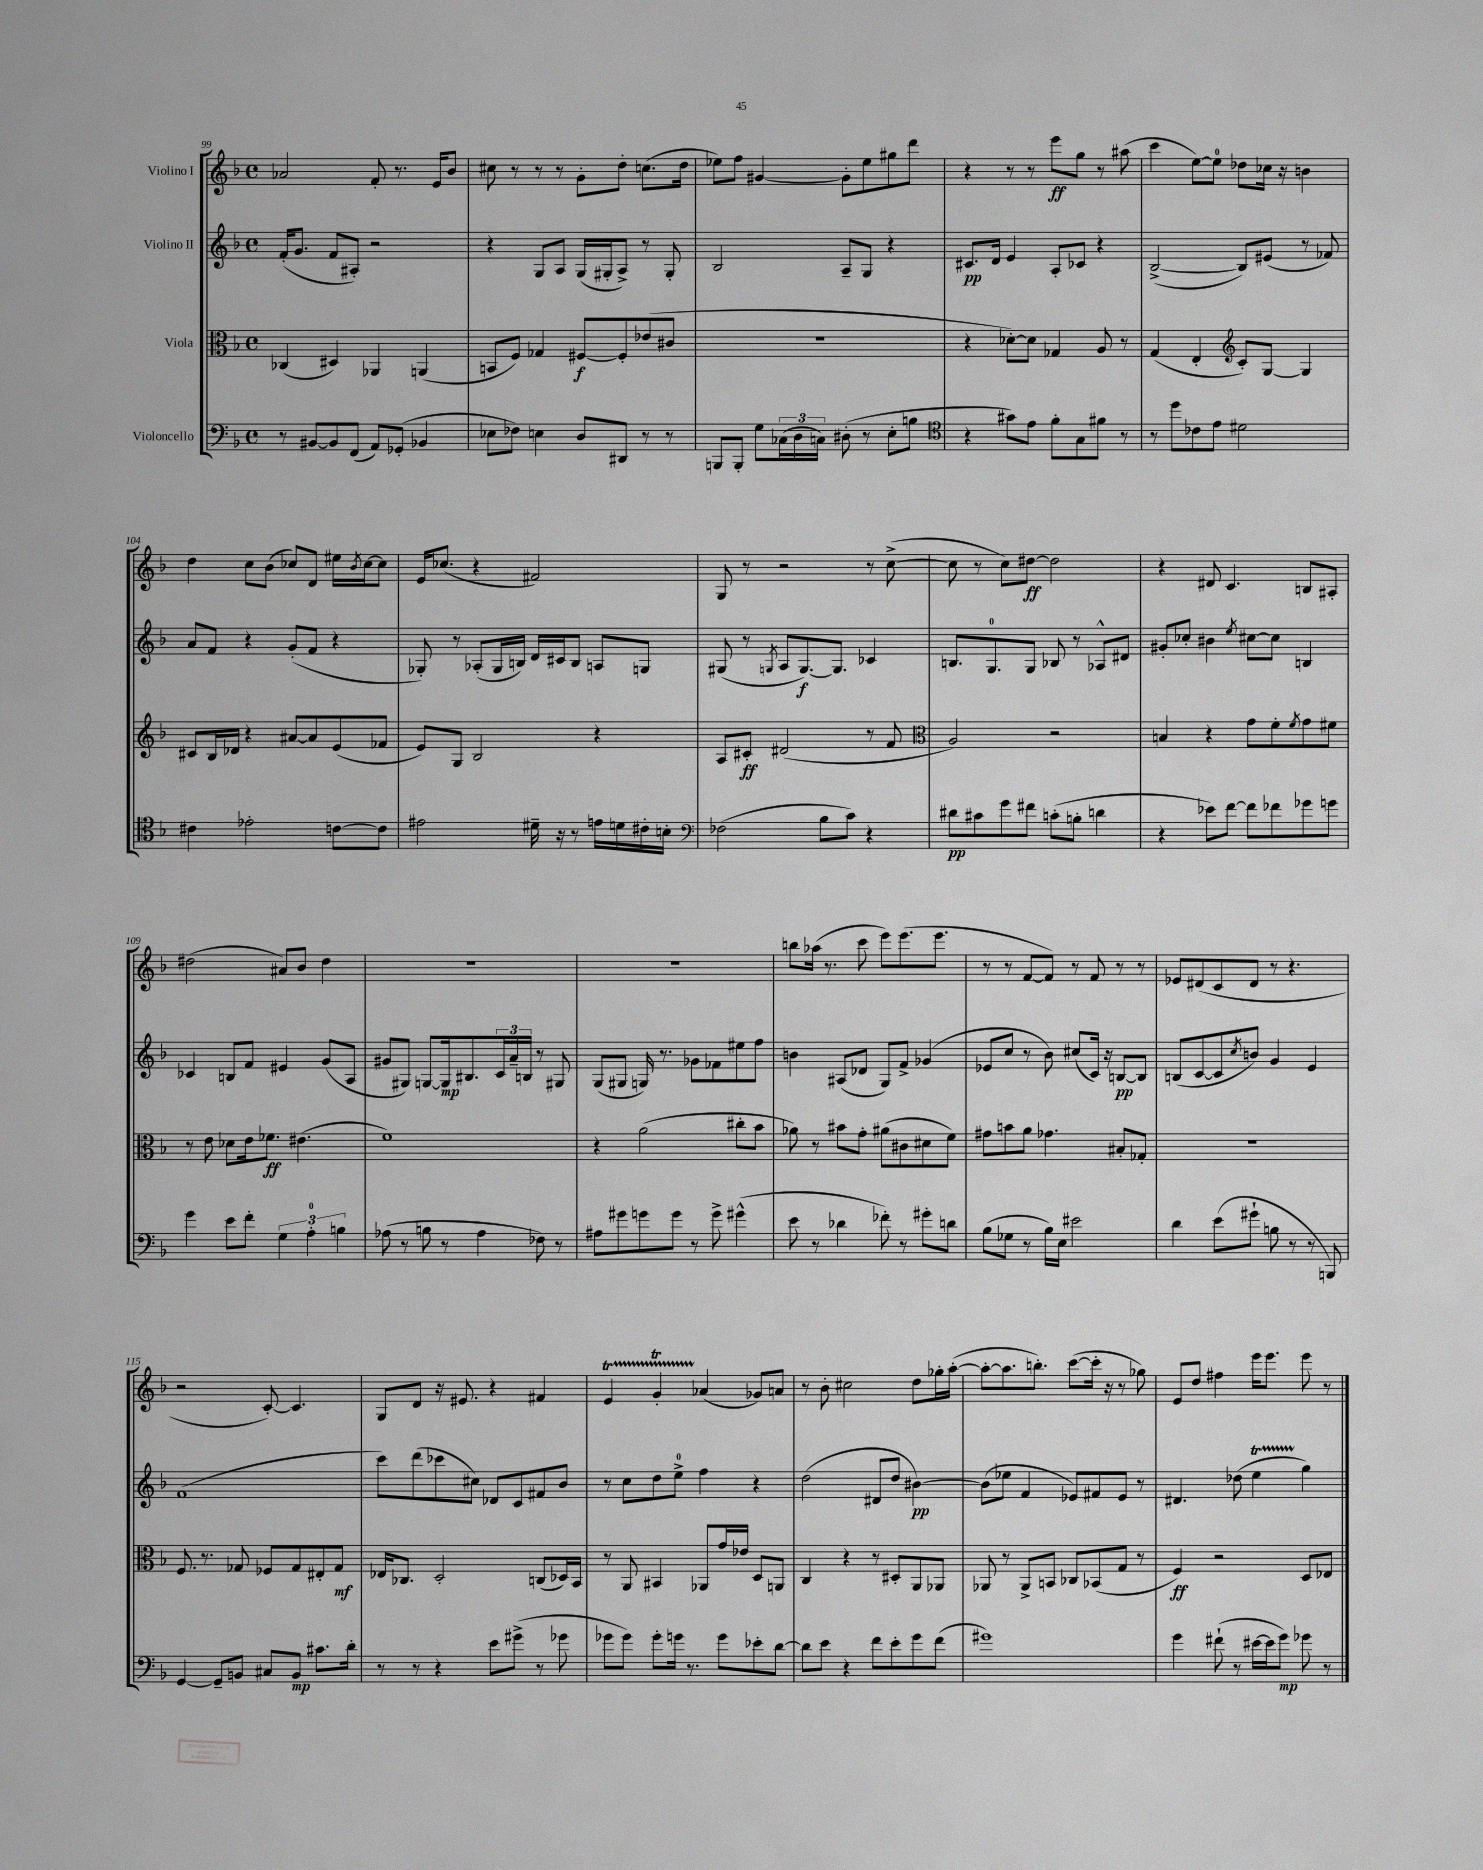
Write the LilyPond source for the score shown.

<<
\new StaffGroup <<
\new Staff = "s0" \with { instrumentName = "Violino I" } {
    \clef treble \key f \major \defaultTimeSignature \time 4/4
    aes'2 f'8-. r8. e'16 bes'8 |
    cis''8 r8 r8 r8 g'8-. d''8-. c''8.( d''16 |
    ees''8) f''8 gis'4~ gis'8-. ees''8 gis''8 d'''8 |
    r4 r8 r8 e'''8\ff g''8 r8 ais''8( |
    c'''4 e''8~) e''8-0 des''8 ces''16 r16 b'4 |
    d''4 c''8 bes'8( ces''8) d'8 eis''16 \acciaccatura { bes'8 } ces''16~ ces''8 |
    e'16 ces''8.( r4 fis'2) |
    g8 r8 r2 r8 c''8~->( |
    c''8 r8 c''8) dis''8~\ff dis''2 |
    r4 dis'8 c'4. b8 ais8-. |
    dis''2( ais'8) bes'8 dis''4 |
    R1 |
    R1 |
    b''8 aes''16( r8. c'''8 e'''8) e'''8.( e'''8. |
    r8 r8 f'8~ f'8) r8 f'8 r8 r8 |
    ees'8 dis'8( c'8 dis'8 r8 r4. |
    r2 c'8~-.) c'4. |
    g8 d'8 r16 eis'8. r4 fis'4 |
    e'4\startTrillSpan g'4-.\trill aes'4\stopTrillSpan( ges'8) a'8 |
    r8 bes'8-. cis''2 d''8 ges''16-. a''16~-.( |
    a''8~-. a''8. b''8.-.) c'''8~( c'''16-. r16 r8 ges''8) |
    e'8 d''8 fis''4 e'''16 e'''8. e'''8 r8 \bar "|." |
}
\new Staff = "s1" \with { instrumentName = "Violino II" } {
    \clef treble \key f \major \defaultTimeSignature \time 4/4
    f'16-.( g'8. f'8 ais8-.) r2 |
    r4 g8 a8 g16( gis16-. a8->) r8 gis8-. |
    bes2 a8-- g8 r4 |
    cis'8.\pp d'16 e'4 a8-. ces'8 r4 |
    bes2~->( bes8) eis'8( r8 fes'8) |
    a'8 f'8 r4 g'8-.( f'8 r4 |
    ges8-.) r8 aes8-.( ges16 b16) d'16 cis'16 b8 a8 g8 |
    gis8( r8 \acciaccatura { g8 } a8 g8.~\f) g8. ces'4 |
    b8. g8.-0 g8 bes8 r8 aes8-^ dis'8 |
    gis'8-. ces''8-. bis'4 \acciaccatura { e''8 } cis''8~ cis''8 b4 |
    ces'4 b8 f'8 eis'4 g'8( a8 |
    gis'8 gis8) g8~ g16\mp bis8. \tuplet 3/2 { c'16 a'16-- b16 } r8 gis8 |
    g8( gis8 g16) r8. ges'8 fes'8 eis''8 f''8 |
    b'4 ais8( des'8 g8) f'8-> ges'4( |
    ees'8 c''8 r8 bes'8) cis''8( c'16) r16 b8~\pp b8 |
    b8( c'8~ c'8 \acciaccatura { c''8 } b'8) g'4 e'4 |
    f'1( |
    c'''8) d'''8( ces'''8 cis''8) des'8 c'8 fis'8 bes'8 |
    r8 c''8 d''8 e''8-0-> f''4 r4 |
    d''2( dis'8 d''8 bis'4~\pp) |
    bis'8( ees''8 f'4 ees'8) fis'8 ees'8 r8 |
    dis'4. des''8( e''4\startTrillSpan g''4\stopTrillSpan) \bar "|." |
}
\new Staff = "s2" \with { instrumentName = "Viola" } {
    \clef alto \key f \major \defaultTimeSignature \time 4/4
    ces4( dis4) aes,4 a,4( |
    b,8 f8) ges4 fis8~\f fis8-. ees'8( cis'8 |
    R1 |
    r4 des'8~-.) des'8 ges4 a8 r8 |
    g4( e4-. \clef treble c'8-.) g8~ g4 |
    cis'8 bes16 des'16 r4 ais'8~ ais'8 e'8( fes'8 |
    e'8) g8 bes2 r4 |
    a8 cis'8-.\ff dis'2( r8 f'8 |
    \clef alto a2) r2 |
    b4 r4 g'8 f'8-. \acciaccatura { f'8 } g'8 fis'8 |
    r8 e'8 des'8 e'16 fes'8.\ff eis'4.( |
    f'1) |
    r4 a'2( cis''8-. bes'8 |
    aes'8) r8 bis'8 g'8-. ais'8( cis'8 dis'8 f'8) |
    gis'8 b'8 a'8 ges'4. bis8-. ges8-. |
    R1 |
    f8. r8. ges8 fes8 ges8 eis8-. ges8\mf |
    ees16 ces8. d2-. c8( des16) bes,16 |
    r8 a,8 bis,4 aes,8 g'16 ees'16 d8 a,8 |
    c4 r4 r8 dis8-. a,8 aes,8 |
    aes,8 r8 aes,8-> b,8 ces8 bes,8( g8 r8 |
    f4\ff) r2 d8 ees8 \bar "|." |
}
\new Staff = "s3" \with { instrumentName = "Violoncello" } {
    \clef bass \key f \major \defaultTimeSignature \time 4/4
    r8 bis,8~ bis,8 f,8( a,8) ges,8-.( bes,4 |
    ees8 fes8) e4 d8 dis,8 r8 r8 |
    b,,8 b,,8-. g8 \tuplet 3/2 { ces16( d16 c16) } dis8-.( r8 e8-. b8 |
    \clef tenor r4 gis'8) e'8 f'8-. g8 fis'8 r8 |
    r8 d''8 ces'8 e'8 dis'2 |
    cis'4 ees'2-. c'8~ c'8 |
    eis'2 dis'16-- r16 r8 e'16 d'16 cis'16-. b16-. |
    \clef bass fes2( bes8 c'8) r4 |
    dis'8\pp cis'8 g'8 fis'8 c'8-.( b8-. d'4 |
    r4 ees'8) f'8~ f'8 fes'8 ges'8 g'8 |
    g'4 e'8 f'8-. \tuplet 3/2 { g4 a4-0-. b4 } |
    aes8( r8 b8 r8 aes4 fes8) r8 |
    ais8 gis'8 g'8 g'8 r8 g'8-> gis'4-^( |
    e'8 r8 des'4 fes'8-.) r8 gis'8-. d'8 |
    bes8( ges8 r8 bes16) e16 eis'2 |
    d'4 e'8( gis'8-! b8 r8 r8 b,,8) |
    g,4~ g,8-- b,8 cis8 b,8\mp cis'8. d'16-. |
    r8 r8 r4 e'8 gis'8->( r8 ges'8 |
    ges'8 ges'8) ges'8-. g'16 r8. g'8 ees'8-. d'8~ |
    d'8 e'8 r4 f'8 e'8-. g'8 f'8( |
    gis'1) |
    g'4 fis'8-!( r8 eis'16~ eis'16 g'8\mp) ges'8 r8 \bar "|." |
}
>>
>>
\layout { \context { \Score currentBarNumber = #99 } }
